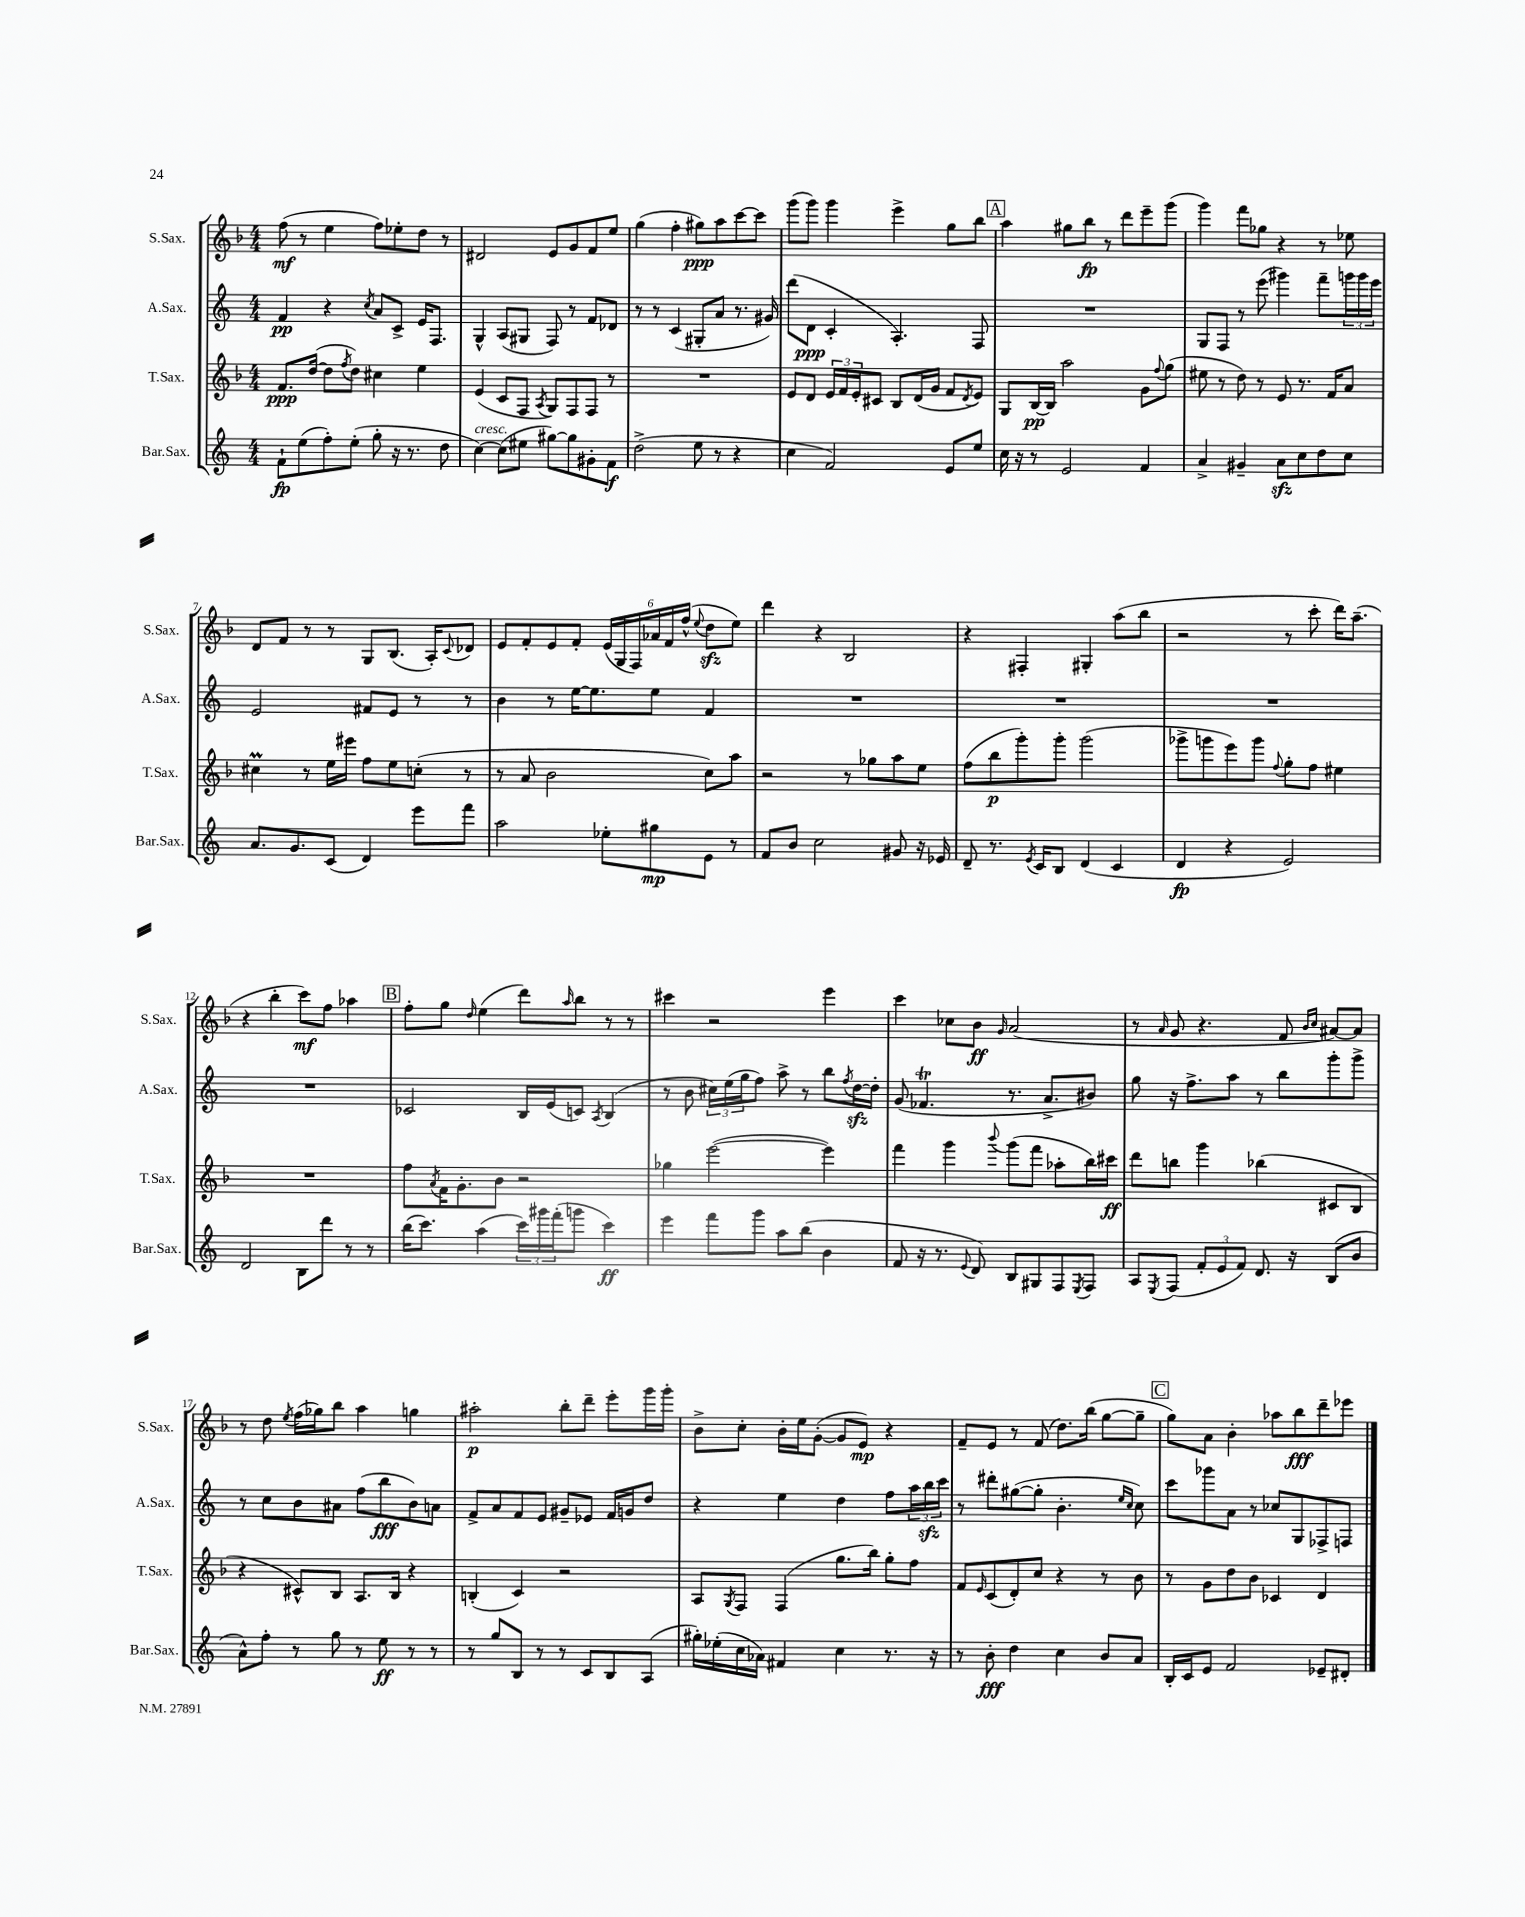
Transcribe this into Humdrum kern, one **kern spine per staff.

**kern	**kern	**kern	**kern
*staff4	*staff3	*staff2	*staff1
*clefG2	*clefG2	*clefG2	*clefG2
*k[]	*k[b-]	*k[]	*k[b-]
*M4/4	*M4/4	*M4/4	*M4/4
8f`	8.f	4f	(8ff
(8ee	.	.	8r
.	([16dd	.	.
8ff')	8dd]	4r	4ee
.	8qff	.	.
(8ee'	8dd)	.	.
.	.	8qcc	.
8gg'	4cc#	8a	8ff)
16r	.	8c^	8ee-'
8.r	.	.	.
.	4ee	16e	8dd
.	.	8.F	.
8dd	.	.	8r
=	=	=	=
[4cc)	(4e	4G^^	2d#
(8cc]	8c	(8A	.
8ee#	8F	8G#	.
.	8qA	.	.
[8gg#)	8G)	8F)	8e
8gg#]	8F	8r	8g
8g#'	8F	8f	8f
8f	8r	8d-	8ee
=	=	=	=
(2dd^	1r	8r	(4gg
.	.	8r	.
.	.	(4c	4ff'
8ee	.	8G#'	8gg#)
8r	.	8a	8aa
4r	.	8.r	[8ccc
.	.	.	8ccc]
.	.	16g#)	.
=	=	=	=
4cc	8e	(8ddd	(8ggg
.	8d	8d	8ggg)
2f)	24e	4c'	4ggg
.	24f	.	.
.	24e'	.	.
.	8c#	.	.
.	8B-	4.A')	4eee^
.	(16d	.	.
.	16g	.	.
8e	8f	.	8gg
.	8qd	.	.
8ee	8e)	8F	8bb-
=	=	=	=
16cc	8G	1r	4aa
16r	.	.	.
8r	[16B-	.	.
.	16B-]	.	.
2e	2aa	.	8gg#
.	.	.	8bb-
.	.	.	8r
.	.	.	8ddd
4f	8g	.	8eee~
.	8qqff	.	.
.	(8gg	.	(8ggg
=	=	=	=
4a^	8ee#	8G	4ggg)
.	8r	8F	.
4g#~	8dd)	8r	8fff
.	8r	(8eee	8gg-
8a	8e	4ggg#)	4r
8cc	8.r	.	.
8dd	.	8fff~	8r
.	16f	.	.
8cc	8a	24ggg	8ee-
.	.	24ggg	.
.	.	24eee	.
=	=	=	=
8.a	4cc#	2e	8d
.	.	.	8f
8.g	.	.	.
.	8r	.	8r
(8c	16ee	.	8r
.	16eee#	.	.
4d)	8ff	8f#	8G
.	8ee	8e	(8.B-
8eee	(8cc'	8r	.
.	.	.	16A')
.	.	.	8qqc
8fff	8r	8r	8d-
=	=	=	=
2aa	8r	4b	8e
.	8a	.	8f'
.	2b-	8r	8e
.	.	[16ee	8f'
.	.	8.ee]	.
8ee-'	.	.	(24e
.	.	.	24G
.	.	.	24F)
8gg#	.	8ee	24a-
.	.	.	24f
.	.	.	(24ff^^
.	.	.	8qqee
8e	8cc)	4f	8dd
8r	8aa	.	8ee)
=	=	=	=
8f	2r	1r	4ddd
8b	.	.	.
2cc	.	.	4r
.	8r	.	2B-
.	8gg-	.	.
8g#	8aa	.	.
16r	8ee	.	.
16e-	.	.	.
=	=	=	=
8d~	(8ff	1r	4r
8.r	8bb-	.	.
.	8ggg')	.	4F#'
8qe	.	.	.
16c	.	.	.
8B	8ggg'	.	.
(4d	(2ggg	.	4G#'
4c	.	.	(8aa
.	.	.	8bb-
=	=	=	=
4d	8ggg-^	1r	2r
.	8ggg	.	.
4r	8eee)	.	.
.	8ggg	.	.
.	8qqff	.	.
2e)	8gg'	.	8r
.	8ff	.	8ccc'
.	4ee#	.	16ddd)
.	.	.	(8.aa~
=	=	=	=
2d	1r	1r	4r
.	.	.	4bb-'
8B	.	.	8ccc)
8ddd	.	.	8ff
8r	.	.	4aa-
8r	.	.	.
=	=	=	=
(16bb	8ff	2c-	8ff'
8.ccc)	.	.	.
.	8qa	.	.
.	16f	.	8gg
.	8.g'	.	.
.	.	.	16qqdd
(4aa	.	.	(4ee
.	8b-	.	.
24ccc)	2r	16B	8ddd)
24ggg#	.	.	.
.	.	(16e	.
(24fff'	.	.	.
.	.	.	16qqaa
8ggg	.	8c)	8bb-
.	.	8qA	.
4ccc)	.	(4B	8r
.	.	.	8r
=	=	=	=
4eee	4gg-	8r	4ccc#
.	.	8b	.
8fff	([2eee	24cc#)	2r
.	.	(24ee	.
.	.	24gg	.
8ggg	.	8ff)	.
8aa	.	8aa^	.
(8bb	.	8r	.
4b	4eee])	8bb	4eee
.	.	8qff	.
.	.	[16dd	.
.	.	16dd']	.
=	=	=	=
8f	4fff	(8g	4ccc
16r	.	4.f-	.
8.r	.	.	.
.	4ggg	.	8cc-
8qqe	.	.	.
8d)	.	.	8b-
.	8qqbbb-	.	16qqg
8B	(8ggg	8.r	(2a
8G#	8fff	.	.
.	.	8.a^	.
8F	8aa-'	.	.
8qE	.	.	.
8F	16bb-)	8b#)	.
.	16ccc#	.	.
=	=	=	=
8A	8ddd	8gg	8r
8qE	.	.	16qqa
(8F	8bb	16r	8g
.	.	8.ff^	.
12f'	4ggg	.	4.r
12e	.	.	.
.	.	8aa	.
12f)	.	.	.
8.d	(4bb-	8r	.
.	.	8bb	8f
16r	.	.	.
.	.	.	16qqb-
.	.	.	16qqcc
(8B	8c#	8ggg'	[8a#)
8b	8B-	8ggg^	8a#]
=	=	=	=
8a^^)	4r	8r	8r
8ff'	.	8cc	8dd
.	.	.	8qee
8r	8c#^^)	8b	(16ff
.	.	.	16gg-)
8gg	8B-	8a#	8bb-
8r	8.A	(8ff	4aa
8ee	.	8bb	.
.	16B-	.	.
8r	4r	8b)	4gg
8r	.	8a	.
=	=	=	=
8r	(4B'	8f^	2aa#'
8gg	.	8a	.
8B	4c)	8f	.
8r	.	8e	.
8r	2r	8g#~	8bb-'
8c	.	8e-	8ddd~
8B	.	16f	8eee'
.	.	16g	.
(8A	.	8dd	16ggg
.	.	.	16ggg'
=	=	=	=
16gg#')	8A	4r	8b-^
(16ee-'	.	.	.
.	8qG	.	.
16cc	8F	.	8cc'
16a-)	.	.	.
4f#	(4F	4ee	16b-'
.	.	.	16ee
.	.	.	([8g'
4cc	8.gg	4dd	8g]
.	.	.	8e)
.	16bb-)	.	.
8.r	8gg'	8ff	4r
.	8ff	24aa	.
.	.	24bb	.
16r	.	.	.
.	.	24ccc	.
=	=	=	=
8r	8f	8r	8f~
.	16qqe	.	.
8b'	(8c	8ddd#'	8e
4dd	8d')	([8gg#	8r
.	8cc	8gg#']	(8f
4cc	4r	4.b'	8.dd)
.	.	.	(16bb-
8b	8r	.	[8gg
.	.	16qqee	.
.	.	16qqcc	.
8a	8b-	8cc)	8gg~]
=	=	=	=
16B'	8r	8ccc	8gg)
16c	.	.	.
8e	8g	8ggg-	8a
2f	8dd	8a	4b-'
.	8b-	8r	.
.	4c-	8cc-	8aa-
.	.	8G	8bb-
8e-~	4d	8F-^	8ddd~
8d#'	.	8F	8eee-
==	==	==	==
*-	*-	*-	*-
